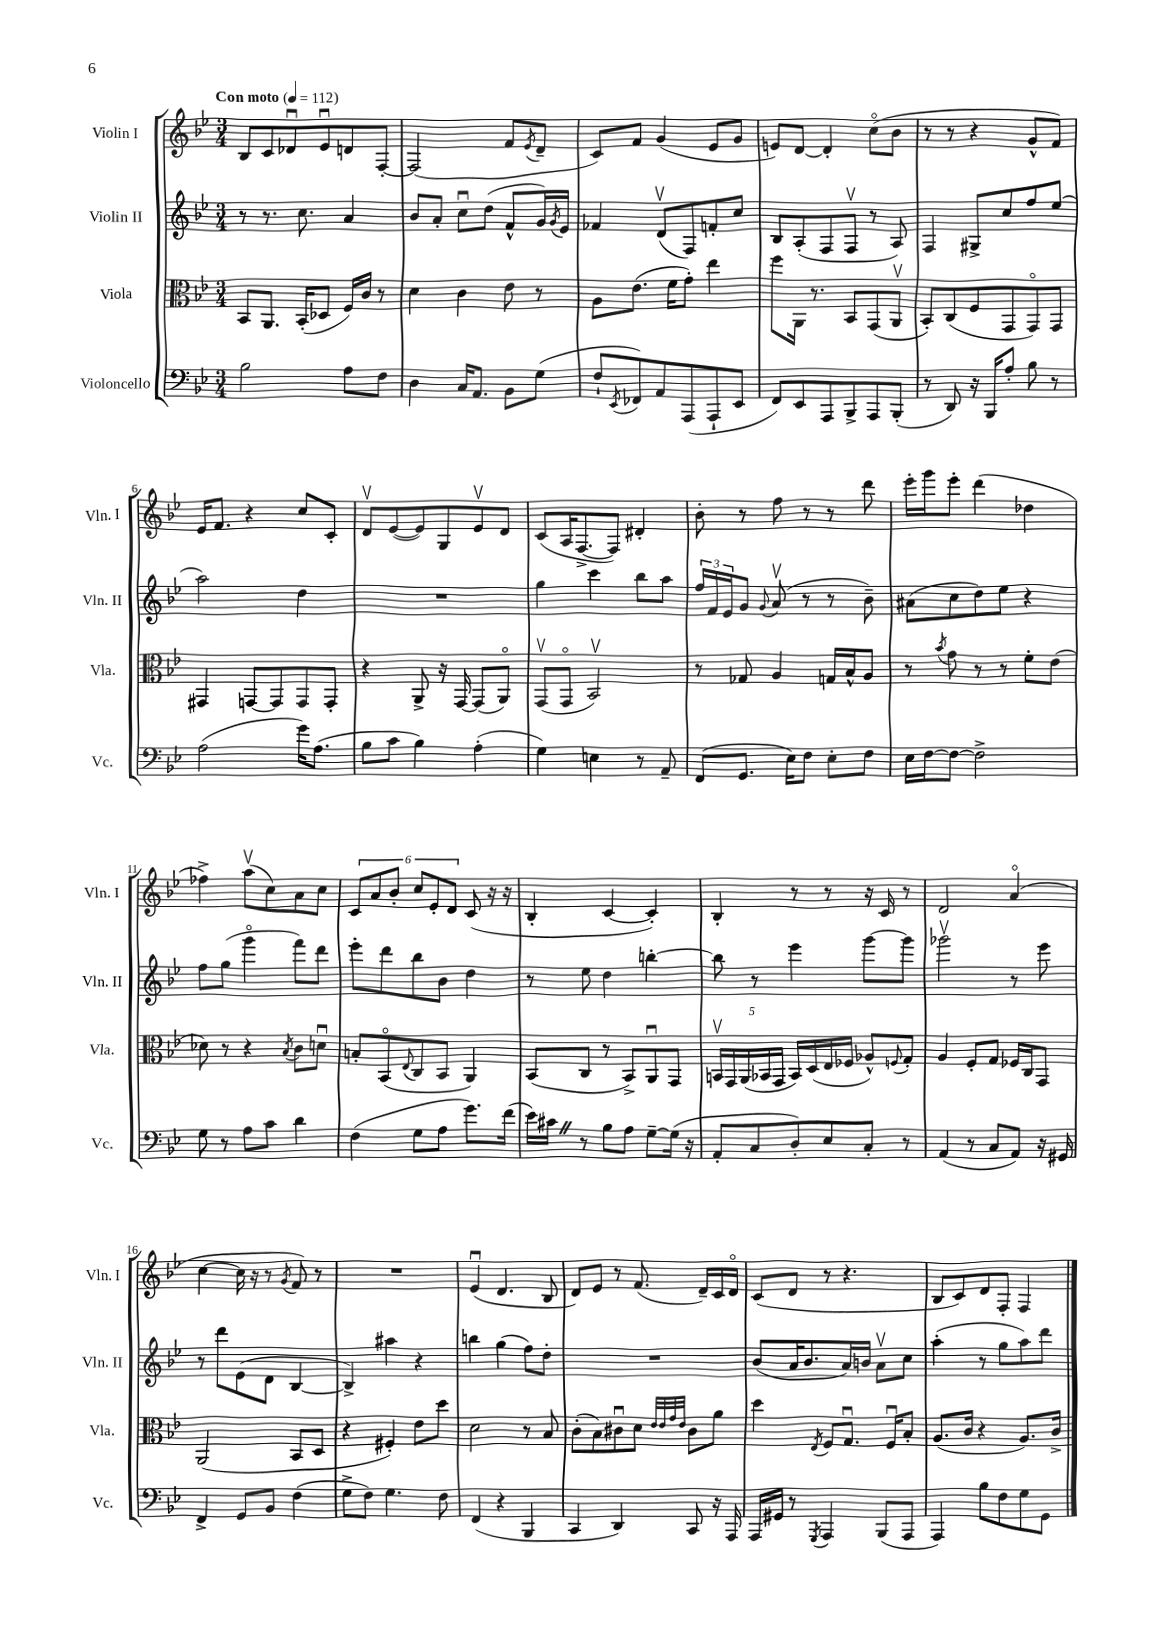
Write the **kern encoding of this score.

**kern	**kern	**kern	**kern
*staff4	*staff3	*staff2	*staff1
*clefF4	*clefC3	*clefG2	*clefG2
*k[b-e-]	*k[b-e-]	*k[b-e-]	*k[b-e-]
*M3/4	*M3/4	*M3/4	*M3/4
*MM112	*MM112	*MM112	*MM112
2B-	8BB-	8r	8B-
.	8.AA	8.r	8c
.	.	.	8d-u
.	(16BB-'	8.cc	.
.	8D-	.	8e-u
8A	16F)	4a	8d
.	16c	.	.
8F	8r	.	[8F'
=	=	=	=
4D	4d	8b-	(2F]
.	.	8a'	.
16C	4c	8ccu	.
8.AA	.	.	.
.	.	(8dd	.
8BB-	8e-	8f^^	8f
.	.	.	8qe-
(8G	8r	16g)	8d~
.	.	8qg	.
.	.	16e-	.
=	=	=	=
8F`	8A	4f-	8c)
8qEE-	.	.	.
8FF-)	(8.e-	.	8f
8AA	.	(8dv	(4g
.	16f	.	.
(8AAA	8g')	8F)	.
8AAA`	4ee-	8f'	8e-
8EE-	.	8cc	8g
=	=	=	=
8FF)	8ff	8B-	8e)
8EE-	16AA	(8A'	[8d
.	8.r	.	.
8AAA	.	8F	4d']
8BBB-^	8BB-	8Fv	.
8AAA	(8GG	8r	(8cco
(8BBB-'	8AAv	8A)	8b-
=	=	=	=
8r	8BB-')	4F	8r
8DD)	(8C	.	8r
16r	8F	8G#^	4r
16BBB-	.	.	.
8A'	8GG	8cc	.
8B-	8GGo)	8ff	8g^^
8r	8GG	(8ee-	8f)
=	=	=	=
(2A	4GG#	2aa)	16e-
.	.	.	8.f
.	[8GG	.	4r
.	8GG]	.	.
16g)	8GG	4dd	8cc
(8.A	.	.	.
.	8GG'	.	8c'
=	=	=	=
8B-	4r	2.r	8dv
8c	.	.	([8e-
4B-)	8AA^	.	8e-])
.	16r	.	8G
.	[16GG	.	.
(4A'	(8GG]	.	8e-v
.	8AAo)	.	8d
=	=	=	=
4G)	(8GGv	4gg	(8c
.	8GGo	.	16A
.	.	.	[8.F^
4E	2BB-v)	4ccc	.
.	.	.	8F])
8r	.	8bb-	4d#'
8AA~	.	8aa	.
=	=	=	=
(8FF	8r	24ff	8b-'
.	.	24f	.
.	.	24e-	.
8.GG	8G-	8g	8r
.	.	8qqg	.
.	4A	(8av	8ff
16E-)	.	.	.
8F	.	8r	8r
8E-'	16G	8r	8r
.	16B-^^	.	.
8F	8A	8b-~)	8ddd
=	=	=	=
16E-	8r	(8a#	16eee-'
[16F	.	.	16ggg
.	8qb-	.	.
8F_	8g	8cc	8eee-'
2F^]	8r	8dd)	(4ddd
.	8r	8ee-	.
.	8f'	4r	4dd-
.	(8e-	.	.
=	=	=	=
8G	8d-)	8ff	4ff-^)
8r	8r	(8gg	.
8A	4r	4gggo	(8aav
8c	.	.	8cc)
.	8qB-	.	.
4d	8c	8fff)	8a
.	8du	8ddd	8cc
=	=	=	=
(4F	8B'	8eee-'	12c
.	.	.	12a
.	(8BB-o	8ddd	.
.	.	.	12b-'
.	8qqE-	.	.
8G	8C	8bb-	12cc
.	.	.	12e-'
8A	8BB-	8b-	.
.	.	.	12d
8.g)	4AA)	4dd	(8c
.	.	.	16r
(16f	.	.	16r
=	=	=	=
16e-)	(8BB-	8r	4B-'
16c#	.	.	.
8r	8C	8ee-	.
8B-	8r	4dd	[4c
8A	8BB-^)	.	.
[8G~	8AAu	[4bb'	4c'])
(16G]	8GG	.	.
16r	.	.	.
=	=	=	=
8AA'	20BBv	8bb]	4B-'
.	20GG	.	.
.	(20AA	.	.
8C	.	8r	.
.	20BB-	.	.
.	20GG	.	.
8D')	16BB-)	4eee-	8r
.	(16D	.	.
8E-	16E-	.	8r
.	16F-	.	.
8C'	8A-^^)	[8ggg	16r
.	.	.	16c
.	8qqF	.	.
8r	8G'	8ggg]	8r
=	=	=	=
(4AA	4A	2ggg-v	2d
8r	8F'	.	.
8C	8G	.	.
8AA)	16F-	8r	(4ao
.	16C	.	.
16r	8GG	8eee-	.
16GG#	.	.	.
=	=	=	=
4FF^	(2AA	8r	[4cc
.	.	8ddd	.
8GG	.	(8e-	16cc]
.	.	.	16r
8BB-	.	8d	8r
.	.	.	8qg
(4F	8BB-	[4B-	8f)
.	8D	.	8r
=	=	=	=
8G^	4r	4B-^])	2.r
8F)	.	.	.
4.G	4F#')	4aa#	.
.	8e-	4r	.
8F	8dd	.	.
=	=	=	=
(4FF	2d	4bb	(4e-u
4r	.	(4gg	4.d
4BBB-	8r	8ff)	.
.	8B-	8dd'	8B-
=	=	=	=
4CC	(8c'	2.r	8d)
.	8B-)	.	8e-
4DD)	8c#u	.	8r
.	8d	.	(8.f
.	32qqe-	.	.
.	32qqe-	.	.
.	32qqg	.	.
.	32qqe-	.	.
8CC	8c#	.	.
.	.	.	16d~)
16r	8a	.	16c
16AAA	.	.	16do
=	=	=	=
16AAA	4dd	(8b-	(8c
16GG#	.	.	.
8r	.	16a	8d
.	.	8.b-	.
8qGGG	8qE-	.	.
4AAA	8F	.	8r
.	8.Gu	16a)	4.r
.	.	16b	.
(8BBB-	.	8av	.
.	16Fu	.	.
8AAA	8B-'	8cc	.
=	=	=	=
4AAA)	(8.A	(4aa'	8B-
.	.	.	8c)
.	16c	.	.
8B-	4r	8r	8d
8F	.	8gg	8F'
8G	8.A)	8aa)	4F
8GG	.	8ddd	.
.	16c^	.	.
==	==	==	==
*-	*-	*-	*-
